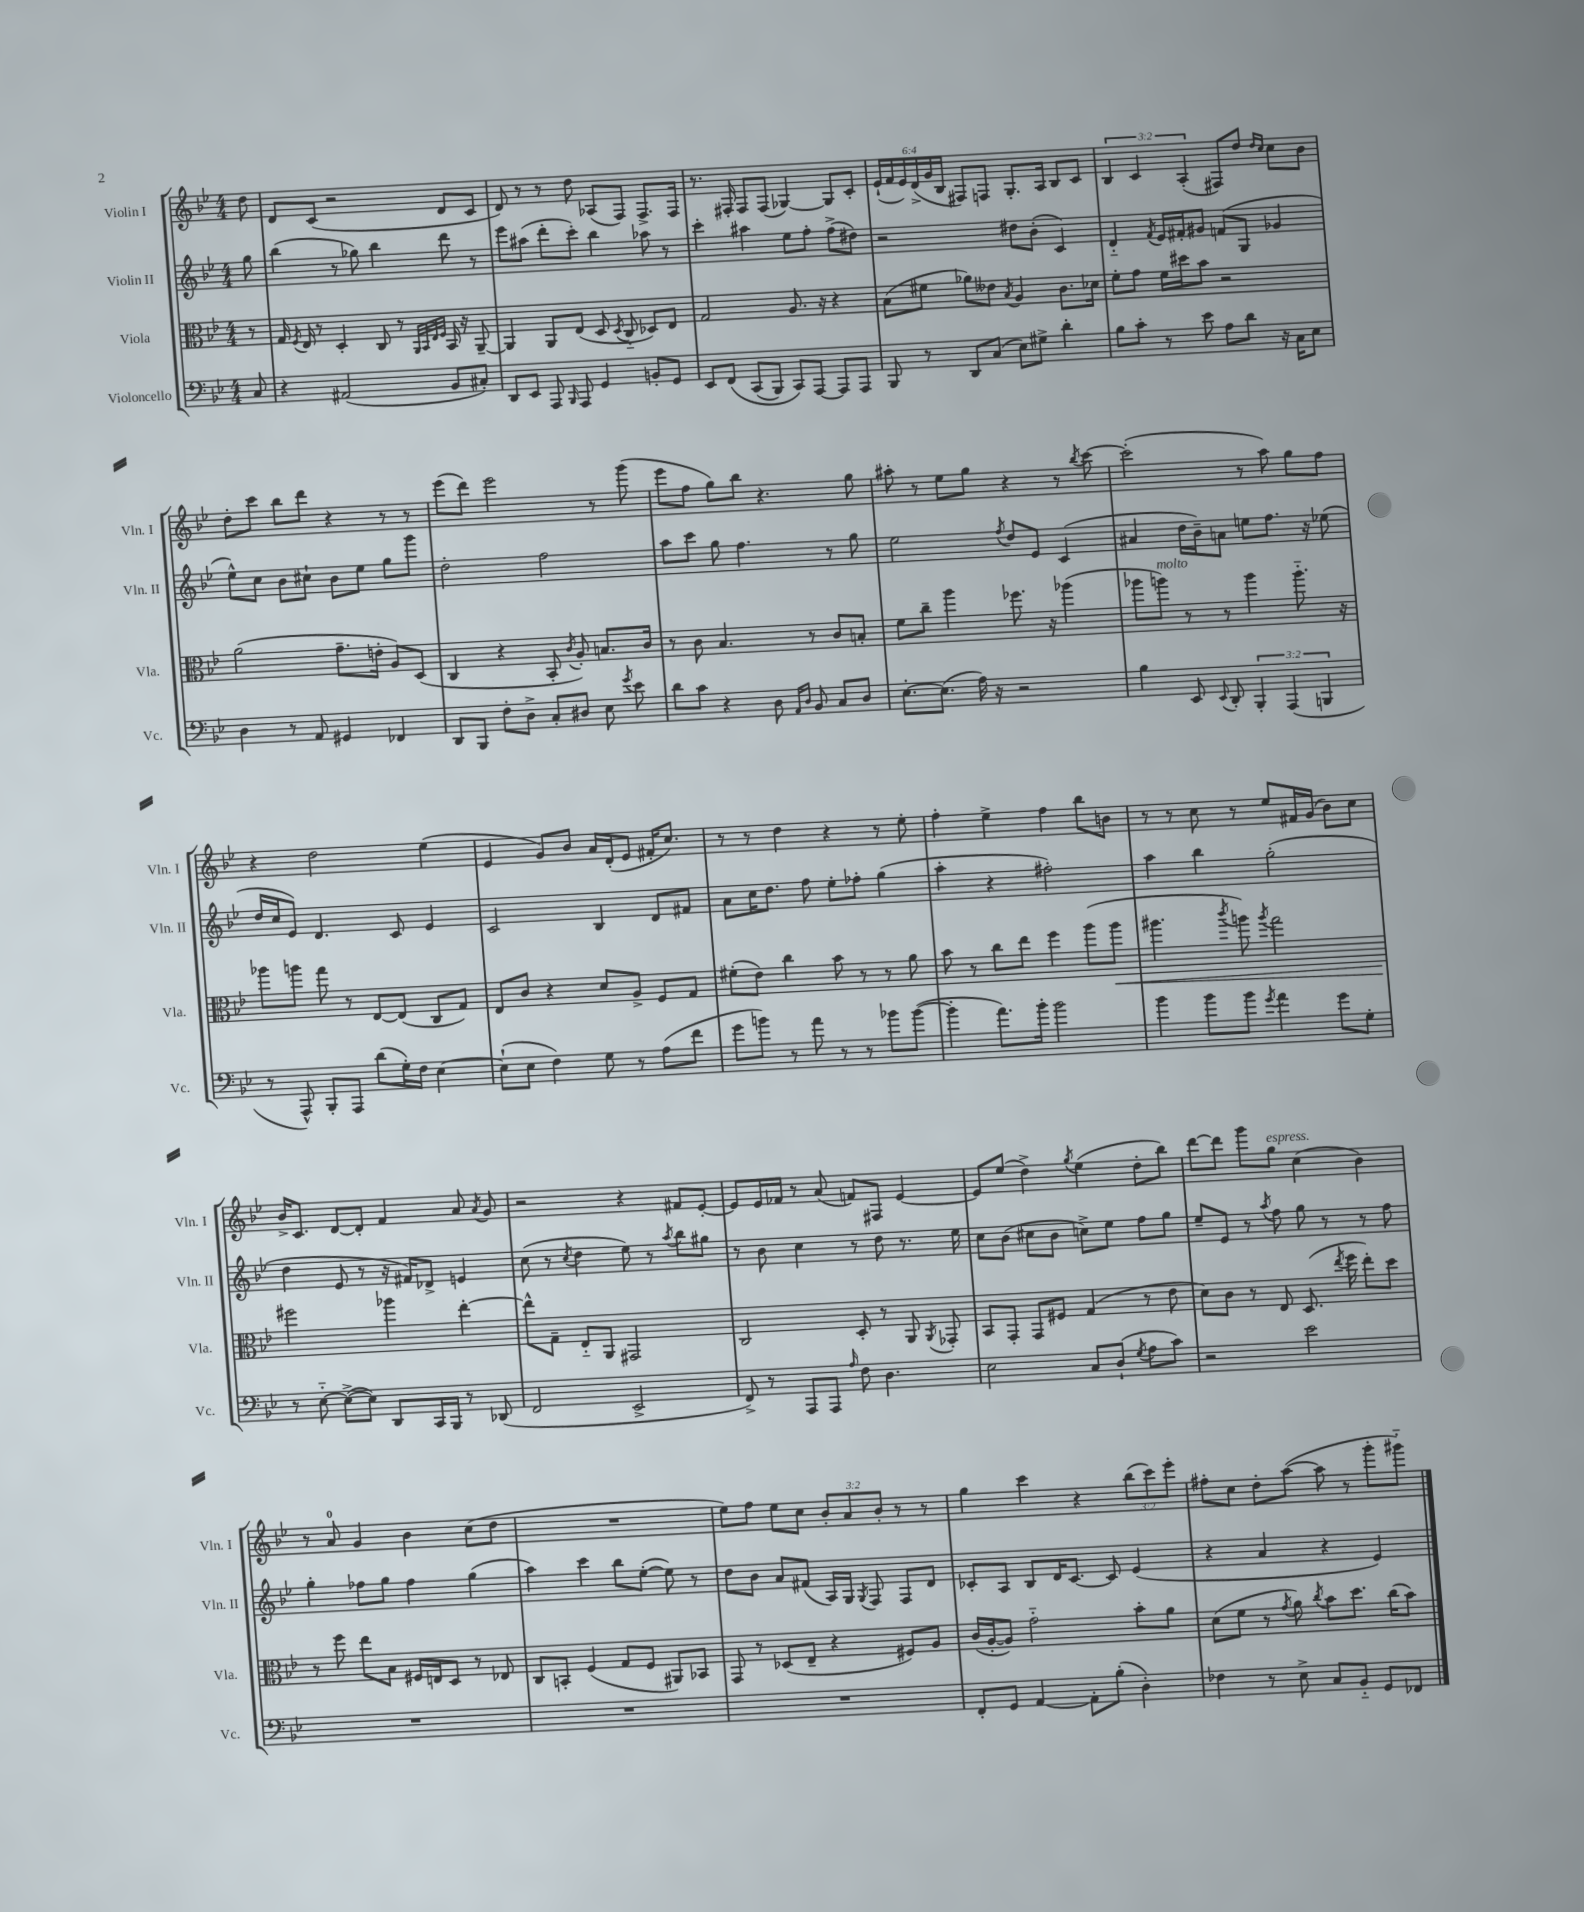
<<
\new StaffGroup <<
\new Staff = "s0" \with { instrumentName = "Violin I" shortInstrumentName = "Vln. I" } {
    \clef treble \key bes \major \numericTimeSignature \time 4/4 \override Staff.TupletNumber.text = #tuplet-number::calc-fraction-text \partial 8
    \autoBeamOff d''8 |
    d'8[ c'8]( r2 d'8[ c'8] |
    d'8) r8 r8 d''8 aes8[( f8]) f8.[-> f16] |
    r8. fis16-. fis8[ fis8]( ges4~) ges8[ c'8]-. |
    \tuplet 6/4 { ees'16[-!( f'16 ees'16) d'16->( g'16 bes16] } fis8[) f8] g8.[-. a16] bes8[ c'8] |
    \tuplet 3/2 { bes4 c'4 a4-.( } fis8[) d''8] \grace { d''16[ c''16] } c''8[ bes'8] |
    d''8[-. c'''8] bes''8[ d'''8] r4 r8 r8 |
    ees'''8[( d'''8]) ees'''2 r8 g'''8( |
    ees'''8[ f''8] g''8[) bes''8] r4. g''8 |
    ais''8-. r8 ees''8[ g''8] r4 r8 \acciaccatura { bes''8 } c'''8~ |
    c'''2-.( r8 a''8) g''8[ f''8] |
    r4 d''2 ees''4( |
    ees'4 g'8[) bes'8] a'16[ d'16-.( ees'8] fis'16[-. c''8.]) |
    r8 r8 d''4 r4 r8 ees''8-. |
    f''4-. ees''4-> f''4 bes''8[ b'8] |
    r8 r8 c''8 r8 ees''8[ fis'16 g'16]( bes'8[) c''8] |
    bes'16[-> c'8.] d'8[~ d'8]-. f'4 a'8 \acciaccatura { a'8 } g'8 |
    r2 r4 fis'8[ ees'8]~-. |
    ees'8[ ees'16 fes'16] r8 a'8( f'8[) fis8] ees'4~ |
    ees'8[ ees''8]( d''4->) \acciaccatura { g''8 } ees''4( d''8[-. bes''8]) |
    d'''8[~ d'''8] g'''8[ g''8]^\markup { \italic "espress." } c''4( bes'4) |
    r8 a'8-0 g'4 bes'4 c''8[( d''8] |
    R1 |
    ees''8[) f''8] ees''8[ c''8] \tuplet 3/2 { bes'8[-. a'8 bes'8]-. } r8 r8 |
    g''4 c'''4 r4 \tuplet 3/2 { bes''8[( c'''8) ees'''8]-. } |
    fis''8[-. c''8] d''8[-. a''8]~( a''8 r8 g'''8[-. gis'''8]-_) \bar "|." |
}
\new Staff = "s1" \with { instrumentName = "Violin II" shortInstrumentName = "Vln. II" } {
    \clef treble \key bes \major \numericTimeSignature \time 4/4 \partial 8
    \autoBeamOff g''8 |
    bes''4( r8 ges''8) bes''4 d'''8 r8 |
    ees'''8[ ais''8]( d'''8[-. c'''8]-.) bes''4 aes''8 r8 |
    c'''4-. ais''4 ees''8[ f''8]-. f''8[->( dis''8]) |
    r2 dis''8[ bes'8]-.( c'4) |
    d'4-_ \acciaccatura { f'8 } ees'16[ fis'16-. gis'8] f'8[( g8] ges'4 |
    ees''8[-^) c''8] bes'8[ cis''8]-! bes'8[ ees''8] g''8[ g'''8] |
    d''2-. f''2 |
    a''8[ c'''8] g''8 f''4. r8 g''8 |
    ees''2 \acciaccatura { f''8 } d''8[ ees'8] c'4( |
    ais'4 d''16[ bes'16--) a'8] e''8[ f''8.] r16 ees''8( |
    d''16[ c''16 ees'8]) d'4. c'8 ees'4 |
    c'2 bes4 d'8[ fis'8] |
    a'8[ c''16 d''8.] f''8 ees''8[-. fes''8]-. g''4( |
    a''4-. r4 fis''2-.) |
    a''4 bes''4 g''2-.( |
    d''4 ees'8 r8 r16 fis'16[) des'8]-> e'4 |
    c''8( r8 \acciaccatura { c''8 } d''4 ees''8) r8 \acciaccatura { a''8 } bes''8[ gis''8] |
    r8 bes'8 c''4 r8 d''8 r8. ees''16 |
    c''8[ bes'8]( cis''8[ bes'8] c''8[->) ees''8] f''8[ g''8] |
    ees''8[-- ees'8] r8 \acciaccatura { a''8 } f''8 g''8 r8 r8 f''8 |
    g''4-. fes''8[ g''8] fes''4 g''4( |
    a''4) c'''4 bes''8[ ees''8]~-.( ees''8) r8 |
    d''8[ bes'8] a'8[ fis'8]( a16[) g16] \acciaccatura { g8 } f8 f8[ d'8] |
    ces'8[-. a8] bes8[ d'16 ces'8.]~ ces'8 ees'4( |
    r4 a'4 r4 ees'4) \bar "|." |
}
\new Staff = "s2" \with { instrumentName = "Viola" shortInstrumentName = "Vla." } {
    \clef alto \key bes \major \numericTimeSignature \time 4/4 \partial 8
    \autoBeamOff r8 |
    g16 \acciaccatura { f8 } ees16 r8 d4-. c8 r8 \grace { a,32[ bes,32 ees32 f32] } bes,16 r16 a,8~-- |
    a,4 a,8[ ees8]( d8 \acciaccatura { d8 } c8-_ des8[) ees8] |
    g2 a8. r16 r4 |
    bes8[( fis'8] aes'8[) eeses'8] \acciaccatura { bes8 } a4 c'8.[ des'16] |
    f'8[-. g'8] f'16[ dis''16 bes'8] r2 |
    a'2( g'8.[-- e'16]-. a8[) d8]( |
    c4 r4 bes,8-. \acciaccatura { c'8 } a8-.) b8.[ c'16] |
    r8 c'8 bes4. r8 c'8[ b8]-. |
    f'8[ c''8]-- a''4 fes''8. r16 aes''4( |
    aes''8[ a''8]^\markup { \italic "molto" }) r8 r8 a''4 a''8.-_ r16 |
    aes''8[ a''8] g''8 r8 ees8[~ ees8]( c8[ g8]) |
    ees8[ c'8] r4 d'8[ a8]-> f8[ g8] |
    fis'8[-.( ees'8]) c''4 bes'8 r8 r8 a'8 |
    bes'8 r8 c''8[ ees''8] f''4 a''8[( a''8]\< |
    ais''4. \acciaccatura { c'''8 } a''8) \acciaccatura { a''8 } g''2 |
    fis''2\! aes''4 ees''4~-. |
    ees''8[-^ g8]-- ees8[-_ a,8] gis,2 |
    c2 d8-. r8 a,8 \acciaccatura { a,8 } ges,8-. |
    bes,8[ g,8]-. g,8[ fis8] g4( r8 ees'8 |
    d'8[) c'8] r8 ees8 d8.( \acciaccatura { ees''8 } f''16 ees''8[-.) d''8] |
    r8 f''8 ees''8[ bes8] fis16[ e16 d8] r8 ees8 |
    c8[ b,8]-. f4( g8[ f8] ais,8[) bes,8] |
    g,8 r8 des8[( ees8]-- r4 fis8[) a8] |
    c'16[( a16~-. a8]) g'2-_ bes'8[-. a'8] |
    d'8[( f'8] r8 \acciaccatura { g'8 } a'8) \acciaccatura { c''8 } bes'8[ d''8.] c''16[( bes'8]) \bar "|." |
}
\new Staff = "s3" \with { instrumentName = "Violoncello" shortInstrumentName = "Vc." } {
    \clef bass \key bes \major \numericTimeSignature \time 4/4 \override Staff.TupletNumber.text = #tuplet-number::calc-fraction-text \partial 8
    \autoBeamOff c8 |
    r4 ais,2( bes,8[ cis8]-.) |
    d,8[ ees,8] a,,8 \grace { bes,,16 } a,,8 g,4 b,8[-. g,8] |
    ees,8[ f,8]\( c,8[( bes,,8]) c,8[\) a,,8]~ a,,8[ a,,8] |
    bes,,8 r8 d,8[ c8]( ees8[) gis8]-> d'4-. |
    bes8[ c'8]-. r8 ees'8 a8[ d'8] r16 c16[ ees8] |
    d4 r8 a,8 gis,4 fes,4 |
    d,8[ bes,,8] f8[-. d8]-> c8[-. dis8] ees8 \acciaccatura { g'8 } ees'8 |
    d'8[ c'8] r4 d8 \grace { a,16[ d16] } bes,8 c8[ d8] |
    ees8.[~-. ees8.]( a16) r16 r2 |
    bes4 ees,8 \appoggiatura { ees,8 } d,8-. \tuplet 3/2 { bes,,4-. a,,4( b,,4 } |
    r8 a,,8-^) bes,,8[-. a,,8] d'8[( g16-.) f16] ees4~ |
    ees8[-!( ees8] f4) g8 r8 a8[( f'8] |
    g'8[ b'8]) r8 a'8 r8 r8 bes'8[ bes'8]~( |
    bes'4-. a'8.[) bes'16]-. bes'2 |
    bes'4 bes'8[ bes'8] \acciaccatura { g'8 } a'4 g'8[ g8]-. |
    r8 ees8~-_ ees8[~->( ees8]) d,8[ c,16 bes,,16] r8 des,8( |
    f,2 ees,2-> |
    f,8->) r8 a,,8[ a,,8] \grace { a16 } f8 d4. |
    ees2 c8[ d8]-!( \acciaccatura { g8 } a8[ c'8]) |
    r2 ees'2 |
    R1 |
    R1 |
    R1 |
    f,8[-. g,8] a,4~ a,8[-. bes8]-.( d4-.) |
    fes4 r8 ees8-> c8[ bes,8]-_ g,8[ fes,8] \bar "|." |
}
>>
>>
\layout { \context { \Score \remove "Bar_number_engraver" } }
